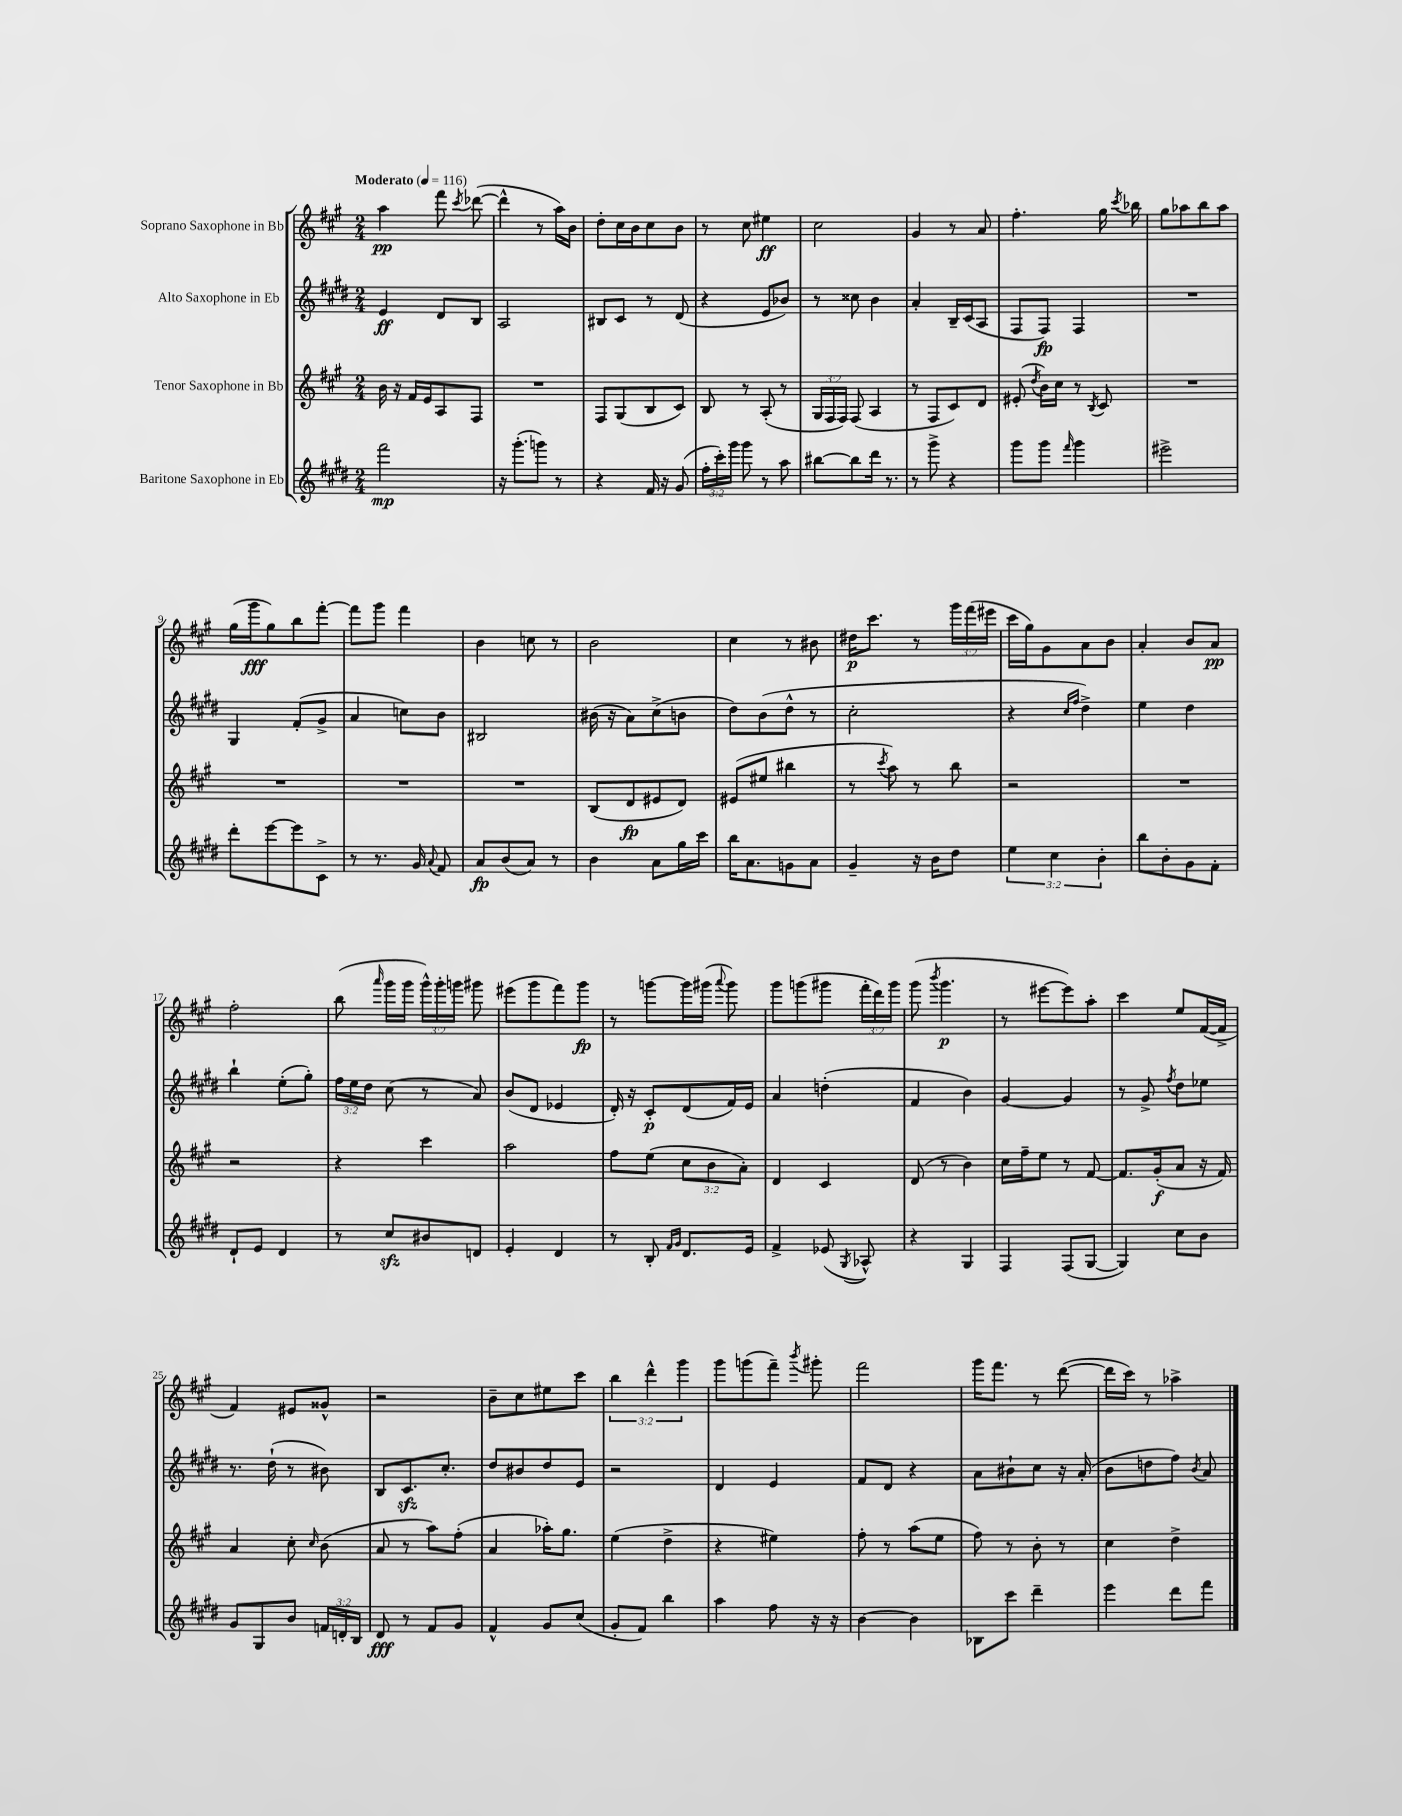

**kern	**dynam	**kern	**dynam	**kern	**dynam	**kern	**dynam
*part4	*part4	*part3	*part3	*part2	*part2	*part1	*part1
*staff4	*staff4	*staff3	*staff3	*staff2	*staff2	*staff1	*staff1
*I"Baritone Saxophone in Eb	*	*I"Tenor Saxophone in Bb	*	*I"Alto Saxophone in Eb	*	*I"Soprano Saxophone in Bb	*
*clefG2	*	*clefG2	*	*clefG2	*	*clefG2	*
*k[f#c#g#d#]	*	*k[f#c#g#]	*	*k[f#c#g#d#]	*	*k[f#c#g#]	*
*M2/4	*	*M2/4	*	*M2/4	*	*M2/4	*
*MM116	*	*MM116	*	*MM116	*	*MM116	*
=1	=1	=1	=1	=1	=1	=1	=1
!	!	!	!	!	!	!LO:TX:a:B:t=Moderato	!
2fff#\	mp	16b\	.	4e/	ff	4aa\	pp
.	.	16r	.	.	.	.	.
.	.	16f#/LL	.	.	.	.	.
.	.	16e/J	.	.	.	.	.
.	.	8A/	.	8d#/L	.	8fff#\	.
.	.	.	.	.	.	8qccc#/	.
.	.	8F#/J	.	8B/J	.	([8ddd-X\	.
=2	=2	=2	=2	=2	=2	=2	=2
16r	.	2r	.	2A/	.	4ddd-^^\]	.
(8.ggg#'\L	.	.	.	.	.	.	.
8gggn\J)	.	.	.	.	.	8r	.
8r	.	.	.	.	.	16aa\LL)	.
.	.	.	.	.	.	16b\JJ	.
=3	=3	=3	=3	=3	=3	=3	=3
4r	.	8F#/L	.	8B#X/L	.	8dd'\L	.
.	.	(8G#/	.	8c#/J	.	16cc#\L	.
.	.	.	.	.	.	16b\J	.
16f#/	.	8B/	.	8r	.	8cc#\	.
16r	.	.	.	.	.	.	.
(8g#/	.	8c#/J)	.	(8d#/	.	8b\J	.
=4	=4	=4	=4	=4	=4	=4	=4
24ff#'\LL	.	8B/	.	4r	.	8r	.
24ccc#'\)	.	.	.	.	.	.	.
24ggg#\JJ	.	.	.	.	.	.	.
8ggg#\	.	8r	.	.	.	8cc#\	.
8r	.	(8A'/	.	8e/L	.	4ee#X\	ff
8aa\	.	8r	.	8b-X/J)	.	.	.
=5	=5	=5	=5	=5	=5	=5	=5
[8bb#X\L	.	24G#/LL	.	8r	.	2cc#\	.
.	.	24F#/	.	.	.	.	.
.	.	24F#/JJ)	.	.	.	.	.
8bb#\]	.	(8F#/	.	8cc##X\	.	.	.
16ddd#\Jk	.	4A/	.	4b\	.	.	.
8.r	.	.	.	.	.	.	.
=6	=6	=6	=6	=6	=6	=6	=6
8r	.	8r	.	4a'/	.	4g#/	.
8ggg#^\	.	8F#/L	.	.	.	.	.
4r	.	8c#/)	.	16B~/LL	.	8r	.
.	.	.	.	(16c#/J	.	.	.
.	.	8d/J	.	8A/J	.	8a/	.
=7	=7	=7	=7	=7	=7	=7	=7
8ggg#\L	.	(8e#X'/	.	8F#/L	.	4.ff#'\	.
.	.	8qdd/	.	.	.	.	.
8ggg#\J	.	16b\LL)	.	8F#/J)	fp	.	.
.	.	16cc#\JJ	.	.	.	.	.
16qqfff#/	.	.	.	.	.	.	.
4ggg#\	.	8r	.	4F#/	.	.	.
.	.	8qB/	.	.	.	.	.
.	.	8c#/	.	.	.	16gg#\	.
.	.	.	.	.	.	8qccc#/	.
.	.	.	.	.	.	16bb-X\	.
=8	=8	=8	=8	=8	=8	=8	=8
2eee#X^\	.	2r	.	2r	.	8gg#\L	.
.	.	.	.	.	.	8aa-X\	.
.	.	.	.	.	.	8bb\	.
.	.	.	.	.	.	8aa-\J	.
!!LO:LB:g=z
=9	=9	=9	=9	=9	=9	=9	=9
8ddd#'\L	.	2r	.	4G#/	.	(16gg#\LL	.
.	.	.	.	.	.	16ggg#\J	fff
[8eee\	.	.	.	.	.	8gg#\)	.
8eee\]	.	.	.	(8f#'/L	.	8bb\	.
8c#^\J	.	.	.	8g#^/J	.	[8fff#'\J	.
=10	=10	=10	=10	=10	=10	=10	=10
8r	.	2r	.	4a/	.	8fff#\L]	.
8.r	.	.	.	.	.	8ggg#\J	.
.	.	.	.	8ccn\L)	.	4fff#\	.
16g#/	.	.	.	.	.	.	.
8qqa/	.	.	.	.	.	.	.
8f#/	.	.	.	8b\J	.	.	.
=11	=11	=11	=11	=11	=11	=11	=11
8a/L	fp	2r	.	2B#X/	.	4b\	.
(8b/	.	.	.	.	.	.	.
8a/J)	.	.	.	.	.	8ccn\	.
8r	.	.	.	.	.	8r	.
=12	=12	=12	=12	=12	=12	=12	=12
4b\	.	(8B/L	.	(16b#X\	.	2b\	.
.	.	.	.	16r	.	.	.
.	.	8d/	fp	8a\L)	.	.	.
8a\L	.	8e#X/	.	(8cc#^\	.	.	.
16gg#\L	.	8d/J)	.	8bn\J	.	.	.
16ccc#\JJ	.	.	.	.	.	.	.
=13	=13	=13	=13	=13	=13	=13	=13
16bb\KL	.	(8e#X/L	.	8dd#\L)	.	4cc#\	.
8.a\	.	.	.	.	.	.	.
.	.	8ee#X/J	.	(8b\	.	.	.
8gn\	.	4bb#X\	.	8dd#^^\J	.	8r	.
8a\J	.	.	.	8r	.	8b#X\	.
=14	=14	=14	=14	=14	=14	=14	=14
4g#~/	.	8r	.	2cc#'\	.	16dd#X\KL	p
.	.	.	.	.	.	8.ccc#\J	.
.	.	8qccc#/	.	.	.	.	.
.	.	8aa\)	.	.	.	.	.
16r	.	8r	.	.	.	8r	.
16b\KL	.	.	.	.	.	.	.
8dd#\J	.	8bb\	.	.	.	24ggg#\LL	.
.	.	.	.	.	.	(24fff#\	.
.	.	.	.	.	.	24eee#X\JJ	.
=15	=15	=15	=15	=15	=15	=15	=15
6ee\	.	2r	.	4r	.	16ccc#\LL	.
.	.	.	.	.	.	16gg#\J)	.
.	.	.	.	.	.	8g#\	.
6cc#\	.	.	.	.	.	.	.
.	.	.	.	16qqcc#/LL	.	.	.
.	.	.	.	16qqff#/JJ	.	.	.
.	.	.	.	4dd#^\)	.	8a\	.
6b'\	.	.	.	.	.	.	.
.	.	.	.	.	.	8b\J	.
=16	=16	=16	=16	=16	=16	=16	=16
8bb\L	.	2r	.	4ee\	.	4a'/	.
8b'\	.	.	.	.	.	.	.
8g#\	.	.	.	4dd#\	.	8b/L	.
8f#'\J	.	.	.	.	.	8a/J	pp
!!LO:LB:g=z
=17	=17	=17	=17	=17	=17	=17	=17
8d#`/L	.	2r	.	4bb`\	.	2ff#'\	.
8e/J	.	.	.	.	.	.	.
4d#/	.	.	.	(8ee'\L	.	.	.
.	.	.	.	8gg#'\J)	.	.	.
=18	=18	=18	=18	=18	=18	=18	=18
8r	.	4r	.	24ff#\LL	.	(8bb\	.
.	.	.	.	24ee\	.	.	.
.	.	.	.	24dd#\JJ	.	.	.
.	.	.	.	.	.	16qqaaa/	.
8cc#zz/L	.	.	.	(8cc#\	.	16ggg#\LL	.
.	.	.	.	.	.	16ggg#\JJ	.
8b#X/	.	4ccc#\	.	8r	.	24ggg#^^\LL)	.
.	.	.	.	.	.	24ggg#'\	.
.	.	.	.	.	.	24gggn\JJ	.
8dn/J	.	.	.	8a/)	.	8ggg#X\	.
=19	=19	=19	=19	=19	=19	=19	=19
4e'/	.	2aa\	.	(8b/L	.	(8eee#X\L	.
.	.	.	.	8d#/J	.	8ggg#\	.
4d#/	.	.	.	4e-X/	.	8fff#\)	.
.	.	.	.	.	.	8ggg#\J	fp
=20	=20	=20	=20	=20	=20	=20	=20
8r	.	8ff#\L	.	16d#'/)	.	8r	.
.	.	.	.	16r	.	.	.
8B'/	.	(8ee\J	.	8c#'/L	p	[8gggn\L	.
16qqf#/LL	.	.	.	.	.	.	.
16qqg#/JJ	.	.	.	.	.	.	.
8.d#/L	.	12cc#\L	.	(8d#/	.	16ggg\L]	.
.	.	.	.	.	.	(16ggg#X\JJ	.
.	.	12b\	.	.	.	.	.
.	.	.	.	.	.	8qqaaa/	.
.	.	.	.	16f#/L)	.	8ggg#\)	.
.	.	12a'\J)	.	.	.	.	.
16e/Jk	.	.	.	16e/JJ	.	.	.
=21	=21	=21	=21	=21	=21	=21	=21
4f#^/	.	4d/	.	4a/	.	8ggg#\L	.
.	.	.	.	.	.	(8gggn\	.
(8e-X/	.	4c#/	.	(4ddn'\	.	8ggg#X\J	.
8qG#/	.	.	.	.	.	.	.
8A-X^^/)	.	.	.	.	.	24fff#'\LL	.
.	.	.	.	.	.	24ddd\)	.
.	.	.	.	.	.	24ggg#\JJ	.
=22	=22	=22	=22	=22	=22	=22	=22
4r	.	(8d/	.	4f#/	.	(8ggg#\	.
.	.	.	.	.	.	8qbbb/	.
.	.	8r	.	.	.	4.ggg#\	p
4G#/	.	4b\)	.	4b\)	.	.	.
=23	=23	=23	=23	=23	=23	=23	=23
4F#/	.	16cc#\LL	.	[4g#/	.	8r	.
.	.	16ff#~\J	.	.	.	.	.
.	.	8ee\J	.	.	.	[8eee#X\L	.
(8F#/L	.	8r	.	4g#/]	.	8eee#\])	.
[8G#/J	.	[8f#/	.	.	.	8aa'\J	.
=24	=24	=24	=24	=24	=24	=24	=24
4G#/])	.	8.f#/L]	.	8r	.	4ccc#\	.
.	.	.	.	8g#^/	.	.	.
.	.	(16g#'/k	f	.	.	.	.
.	.	.	.	8qff#/	.	.	.
8cc#\L	.	8a/J	.	8dd#\L	.	8ee/L	.
8b\J	.	16r	.	8ee-X\J	.	([16f#/L	.
.	.	16f#/)	.	.	.	16f#^/JJ]	.
!!LO:LB:g=z
=25	=25	=25	=25	=25	=25	=25	=25
8g#/L	.	4a/	.	8.r	.	4f#/)	.
8G#/	.	.	.	.	.	.	.
.	.	.	.	(16dd#`\	.	.	.
8b/J	.	8cc#'\	.	8r	.	8e#X/L	.
.	.	16qqcc#/	.	.	.	.	.
24fn/LL	.	(8b\	.	8b#X\)	.	8g##X^^/J	.
24dn'/	.	.	.	.	.	.	.
24B/JJ	.	.	.	.	.	.	.
=26	=26	=26	=26	=26	=26	=26	=26
8d#/	fff	8a/	.	8B/L	.	2r	.
8r	.	8r	.	8.c#zz/	.	.	.
8f#/L	.	8aa\L)	.	.	.	.	.
.	.	.	.	8.cc#'/J	.	.	.
8g#/J	.	(8ff#'\J	.	.	.	.	.
=27	=27	=27	=27	=27	=27	=27	=27
4f#^^/	.	4a/	.	8dd#/L	.	8b~\L	.
.	.	.	.	8b#X/	.	8cc#\	.
8g#/L	.	16aa-X'\KL)	.	8dd#/	.	8ee#X\	.
.	.	8.gg#\J	.	.	.	.	.
(8cc#/J	.	.	.	8e/J	.	8ccc#\J	.
=28	=28	=28	=28	=28	=28	=28	=28
8g#'/L	.	(4ee\	.	2r	.	6bb\	.
8f#/J)	.	.	.	.	.	.	.
.	.	.	.	.	.	6ddd^^\	.
4bb\	.	4dd^\	.	.	.	.	.
.	.	.	.	.	.	6ggg#\	.
=29	=29	=29	=29	=29	=29	=29	=29
4aa\	.	4r	.	4d#/	.	8ggg#\L	.
.	.	.	.	.	.	(8gggn\	.
8ff#\	.	4ee#X\)	.	4e/	.	8fff#~\J)	.
.	.	.	.	.	.	8qbbb/	.
16r	.	.	.	.	.	8ggg#X'\	.
16r	.	.	.	.	.	.	.
=30	=30	=30	=30	=30	=30	=30	=30
[4b\	.	8ff#'\	.	8f#/L	.	2fff#\	.
.	.	8r	.	8d#/J	.	.	.
4b\]	.	(8aa\L	.	4r	.	.	.
.	.	8ee\J	.	.	.	.	.
=31	=31	=31	=31	=31	=31	=31	=31
8B-X\L	.	8ff#\)	.	8a\L	.	16ggg#\KL	.
.	.	.	.	.	.	8.fff#\J	.
8ccc#\J	.	8r	.	8b#X`\	.	.	.
4ddd#~\	.	8b'\	.	8cc#\J	.	8r	.
.	.	8r	.	16r	.	([8ddd\	.
.	.	.	.	(16a'/	.	.	.
=32	=32	=32	=32	=32	=32	=32	=32
4eee\	.	4cc#\	.	8b\L	.	16ddd\LL]	.
.	.	.	.	.	.	16ccc#\JJ)	.
.	.	.	.	8ddn\	.	8r	.
8ddd#\L	.	4dd^\	.	8ff#\J)	.	4aa-X^\	.
.	.	.	.	8qb/	.	.	.
8fff#\J	.	.	.	8a/	.	.	.
==	==	==	==	==	==	==	==
*-	*-	*-	*-	*-	*-	*-	*-
